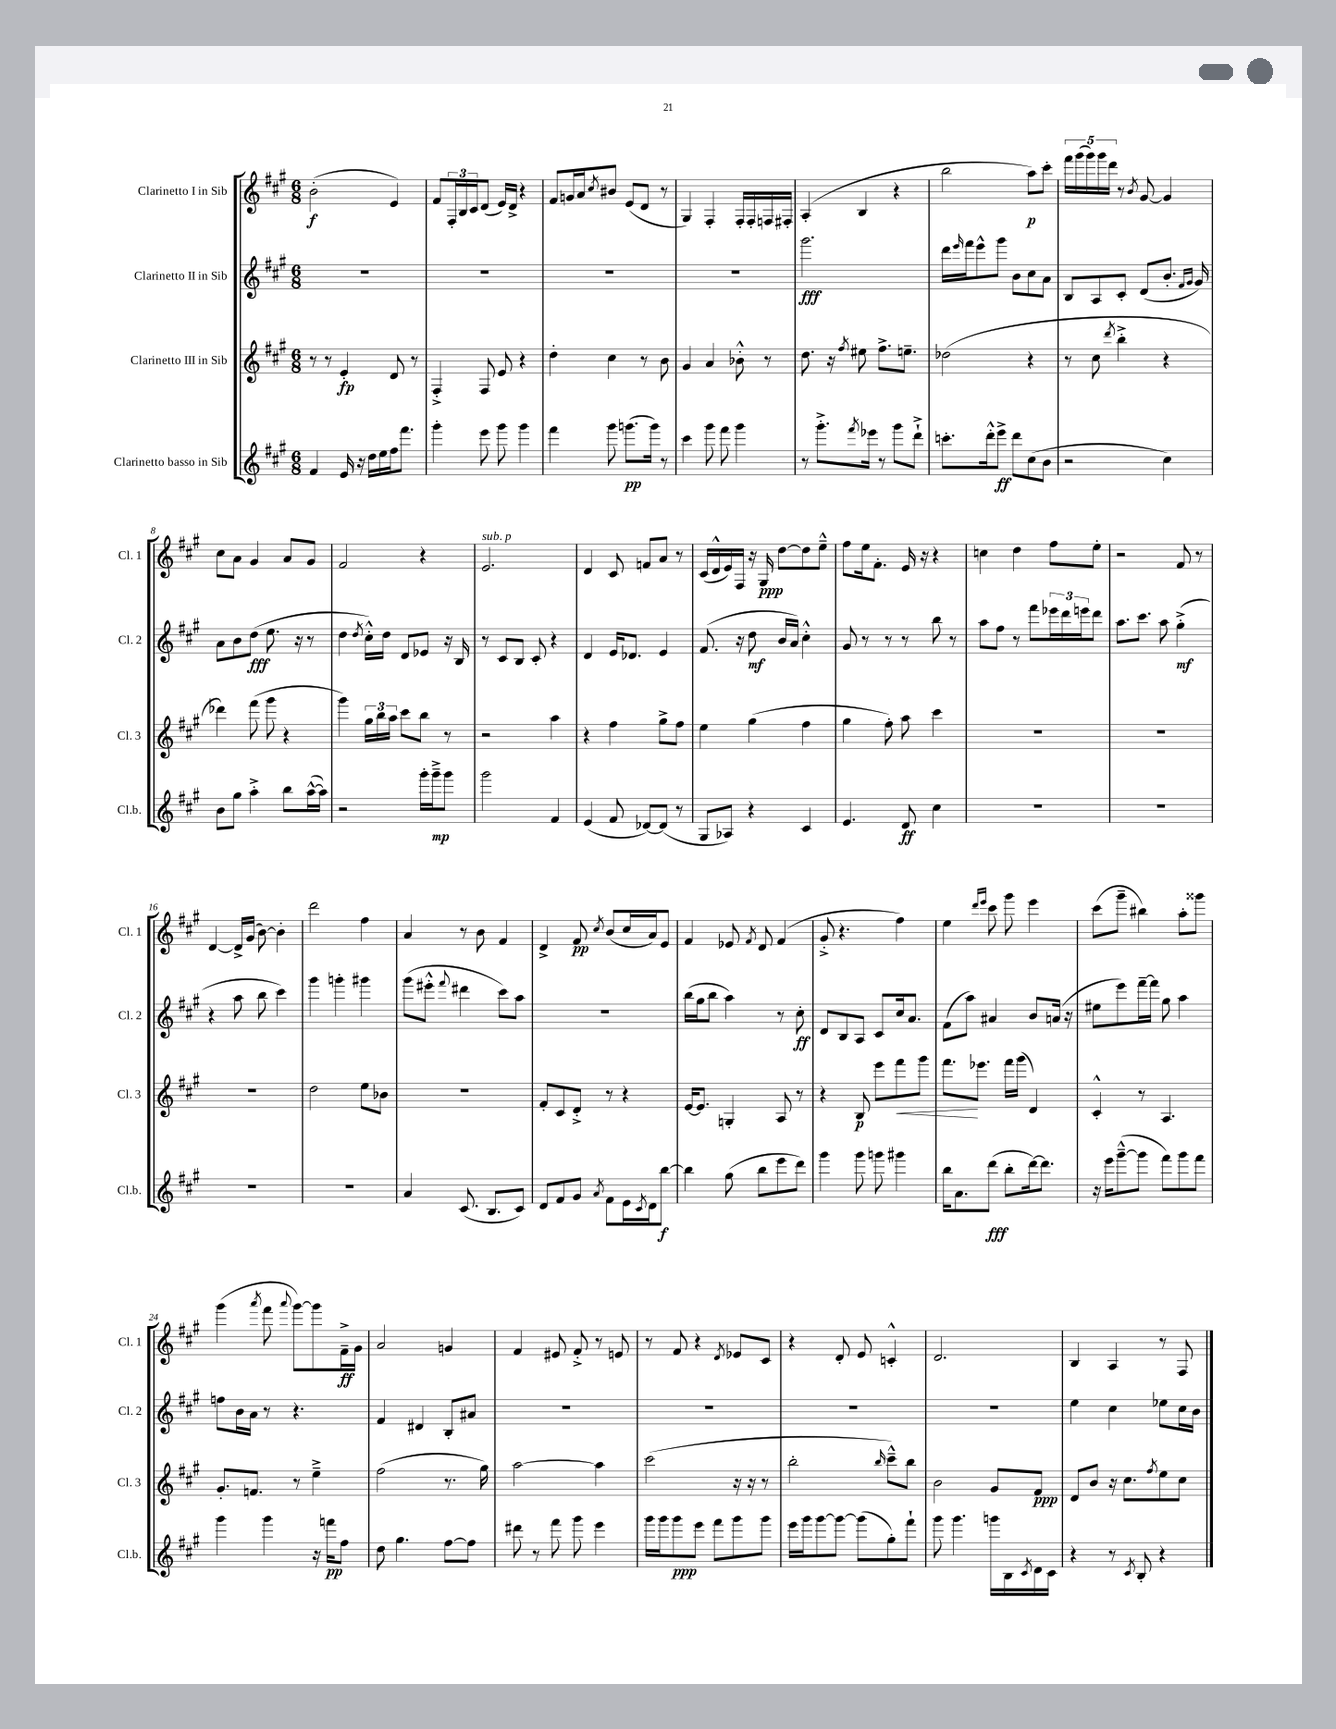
<<
\new StaffGroup <<
\new Staff = "s0" \with { instrumentName = "Clarinetto I in Sib" shortInstrumentName = "Cl. 1" } {
    \clef treble \key a \major \numericTimeSignature \time 6/8
    b'2-.\f( e'4) |
    fis'8 \tuplet 3/2 { fis16-. b16 cis'16 } d'8( e'16) d'16-> r4 |
    fis'8 g'16 a'16 \acciaccatura { cis''8 } bis'8 e'8( d'8 r8 |
    gis4) fis4-. fis16-. fis16-. f16 fis16-. |
    a4-.( b4 r4 |
    b''2 a''8\p) cis'''8-. |
    \tuplet 5/4 { fis'''16 gis'''16( gis'''16) gis'''16 d'''16 } r8 \acciaccatura { b'8 } gis'8~ gis'4 |
    cis''8 a'8 gis'4 a'8 gis'8 |
    fis'2 r4 |
    e'2.^\markup { \italic "sub. p" } |
    d'4 cis'8 f'8 a'8 r8 |
    cis'16( d'16-^ e'16) fis16 r16 gis16\ppp d''8~ d''8 e''8---^ |
    fis''8 e''16 fis'8.-. e'16 r16 r4 |
    c''4 d''4 fis''8 e''8-. |
    r2 fis'8 r8 |
    d'4~ d'16-> gis'16( b'8~) b'4-. |
    d'''2 fis''4 |
    a'4 r8 b'8 fis'4 |
    d'4-> fis'8\pp \acciaccatura { cis''8 } b'8( cis''16 a'16) e'8 |
    fis'4 ees'8 \acciaccatura { fis'8 } d'8 fis'4( |
    gis'8-.-> r4. fis''4) |
    e''4 \grace { d'''16 e'''16 } cis'''8 gis'''8 e'''4 |
    cis'''8( gis'''8-- bis''4) a''8-. gisis'''8 |
    gis'''4( \acciaccatura { a'''8 } fis'''8 \appoggiatura { a'''8 } gis'''8~) gis'''8 fis'16--->\ff gis'16 |
    a'2 g'4 |
    fis'4 eis'8 fis'8-.-> r8 e'8 |
    r8 fis'8 r4 \acciaccatura { d'8 } ees'8 cis'8 |
    r4 d'8-. e'8 c'4-.-^ |
    d'2. |
    b4 a4 r8 fis8 \bar "|." |
}
\new Staff = "s1" \with { instrumentName = "Clarinetto II in Sib" shortInstrumentName = "Cl. 2" } {
    \clef treble \key a \major \numericTimeSignature \time 6/8
    R2. |
    R2. |
    R2. |
    R2. |
    gis'''2.\fff |
    d'''16 \grace { e'''16 } fis'''16 e'''8-^ gis'''8 b'8 cis''8 a'8 |
    b8 a8 cis'8-. d'8( b'8.-. \grace { fis'16 gis'16 } gis'16) |
    a'8 b'8 d''8\fff( e''8. r16 r8 |
    d''4 \acciaccatura { d''8 } cis''16-.-^) d''16 d'8 ees'8 r16 b16 |
    r8 cis'8 b8 cis'8-. r4 |
    d'4 e'16 des'8. e'4 |
    fis'8.( r16 d''8\mf b'16 a'16) cis''4-.-^ |
    gis'8 r8 r8 r8 b''8 r8 |
    a''8 fis''8 r8 fis'''8 \tuplet 3/2 { ees'''16 d'''16 e'''16 } d'''8 |
    a''8. cis'''8. a''8 gis''4-.->\mf( |
    r4 a''8 b''8 cis'''4) |
    gis'''4 g'''4-. gis'''4 |
    gis'''8( eis'''8-.-^ \appoggiatura { fis'''8 } dis'''4 cis'''8) a''8 |
    R2. |
    b''16( gis''16 b''8 a''4) r8 cis''8-.\ff |
    d'8 b8 a8 cis'8 cis''16 a'8. |
    fis'8( a''8) ais'4 b'8 a'16( r16 |
    eis''8 e'''8) fis'''16~-- fis'''16 gis''8 a''4 |
    f''8 b'16 a'16 r8 r4. |
    fis'4 dis'4 b8-. ais'8 |
    R2. |
    R2. |
    R2. |
    R2. |
    e''4 cis''4 ees''8 cis''16 b'16 \bar "|." |
}
\new Staff = "s2" \with { instrumentName = "Clarinetto III in Sib" shortInstrumentName = "Cl. 3" } {
    \clef treble \key a \major \numericTimeSignature \time 6/8
    r8 r8 e'4-.\fp d'8 r8 |
    fis4-.-> fis8 e'8 r4 |
    d''4-. cis''4 r8 b'8 |
    gis'4 a'4 bes'8-.-^ r8 |
    d''8. r16 \acciaccatura { fis''8 } eis''8 fis''8.-> e''8.-- |
    des''2( r4 |
    r8 cis''8 \acciaccatura { d'''8 } b''4-.-> r4 |
    des'''4) fis'''8( gis'''8 r4 |
    gis'''4) \tuplet 3/2 { gis''16 b''16 a''16 } cis'''8 b''8 r8 |
    r2 a''4 |
    r4 fis''4 gis''8-> fis''8 |
    e''4 gis''4( fis''4 |
    gis''4 fis''8-.) a''8 cis'''4 |
    R2. |
    R2. |
    R2. |
    d''2 e''8 bes'8 |
    R2. |
    fis'8-. cis'8 d'8-.-> r8 r4 |
    e'16~ e'8. g4-. a8 r8 |
    r4 b8\p e'''8 fis'''8\< gis'''8 |
    fis'''8.\! ees'''8. fis'''16 gis'''16( d'4) |
    cis'4-.-^ r8 a4. |
    gis'8.-. f'8. r8 e''4---> |
    fis''2( r8. gis''16) |
    a''2~ a''4 |
    cis'''2( r16 r16 r8 |
    b''2-. \grace { b''16 } cis'''8---^) b''8 |
    b'2 gis'8 fis'8\ppp |
    d'8 b'8 r16 cis''8. \acciaccatura { fis''8 } e''8 cis''8 \bar "|." |
}
\new Staff = "s3" \with { instrumentName = "Clarinetto basso in Sib" shortInstrumentName = "Cl.b." } {
    \clef treble \key a \major \numericTimeSignature \time 6/8
    fis'4 e'16 r16 d''16 e''16 fis''16 fis'''8. |
    gis'''4-. e'''8 gis'''8 gis'''4 |
    fis'''4 gis'''8 g'''8.\pp( g'''16) r8 |
    cis'''4 gis'''8 fis'''8 gis'''4 |
    r8 gis'''8.-.-> \acciaccatura { fis'''8 } ees'''16 r8 gis'''8 d'''8-!-> |
    c'''8.-. d'''16-.-^ e'''8->\ff d'''8 cis''8( b'8 |
    r2 cis''4) |
    b'8 gis''8 a''4-.-> b''8 a''16~-^( a''16) |
    r2 gis'''16-. gis'''16--->\mp gis'''8 |
    gis'''2 fis'4 |
    e'4( fis'8 des'8~) des'8( r8 |
    gis8 aes8) r4 cis'4 |
    e'4. d'8\ff cis''4 |
    R2. |
    R2. |
    R2. |
    R2. |
    a'4 cis'8.( b8. cis'8) |
    d'8 fis'8 gis'8 \acciaccatura { a'8 } fis'8 e'16 \acciaccatura { cis'8 } d'16 b''8~\f |
    b''4 gis''8( b''8 e'''8 d'''8) |
    gis'''4 gis'''8 g'''8 gis'''4 |
    b''16 a'8. d'''8\fff( b''8-. d'''16~) d'''8. |
    r16 e'''16 gis'''8~---^( gis'''8 fis'''8) gis'''8 fis'''8 |
    gis'''4 gis'''4 r16 f'''16\pp fis''8 |
    d''8 gis''4. fis''8~ fis''8 |
    dis'''8 r8 fis'''8 gis'''8 e'''4 |
    gis'''16 gis'''16 gis'''8\ppp e'''8 fis'''8 gis'''8 gis'''8 |
    e'''16 gis'''16 gis'''8~ gis'''8~ gis'''8( gis''8-.) fis'''8-! |
    gis'''8 gis'''4. g'''16 b16 \acciaccatura { cis'8 } d'16 cis'16 |
    r4 r8 \acciaccatura { cis'8 } b8-. r4 \bar "|." |
}
>>
>>
